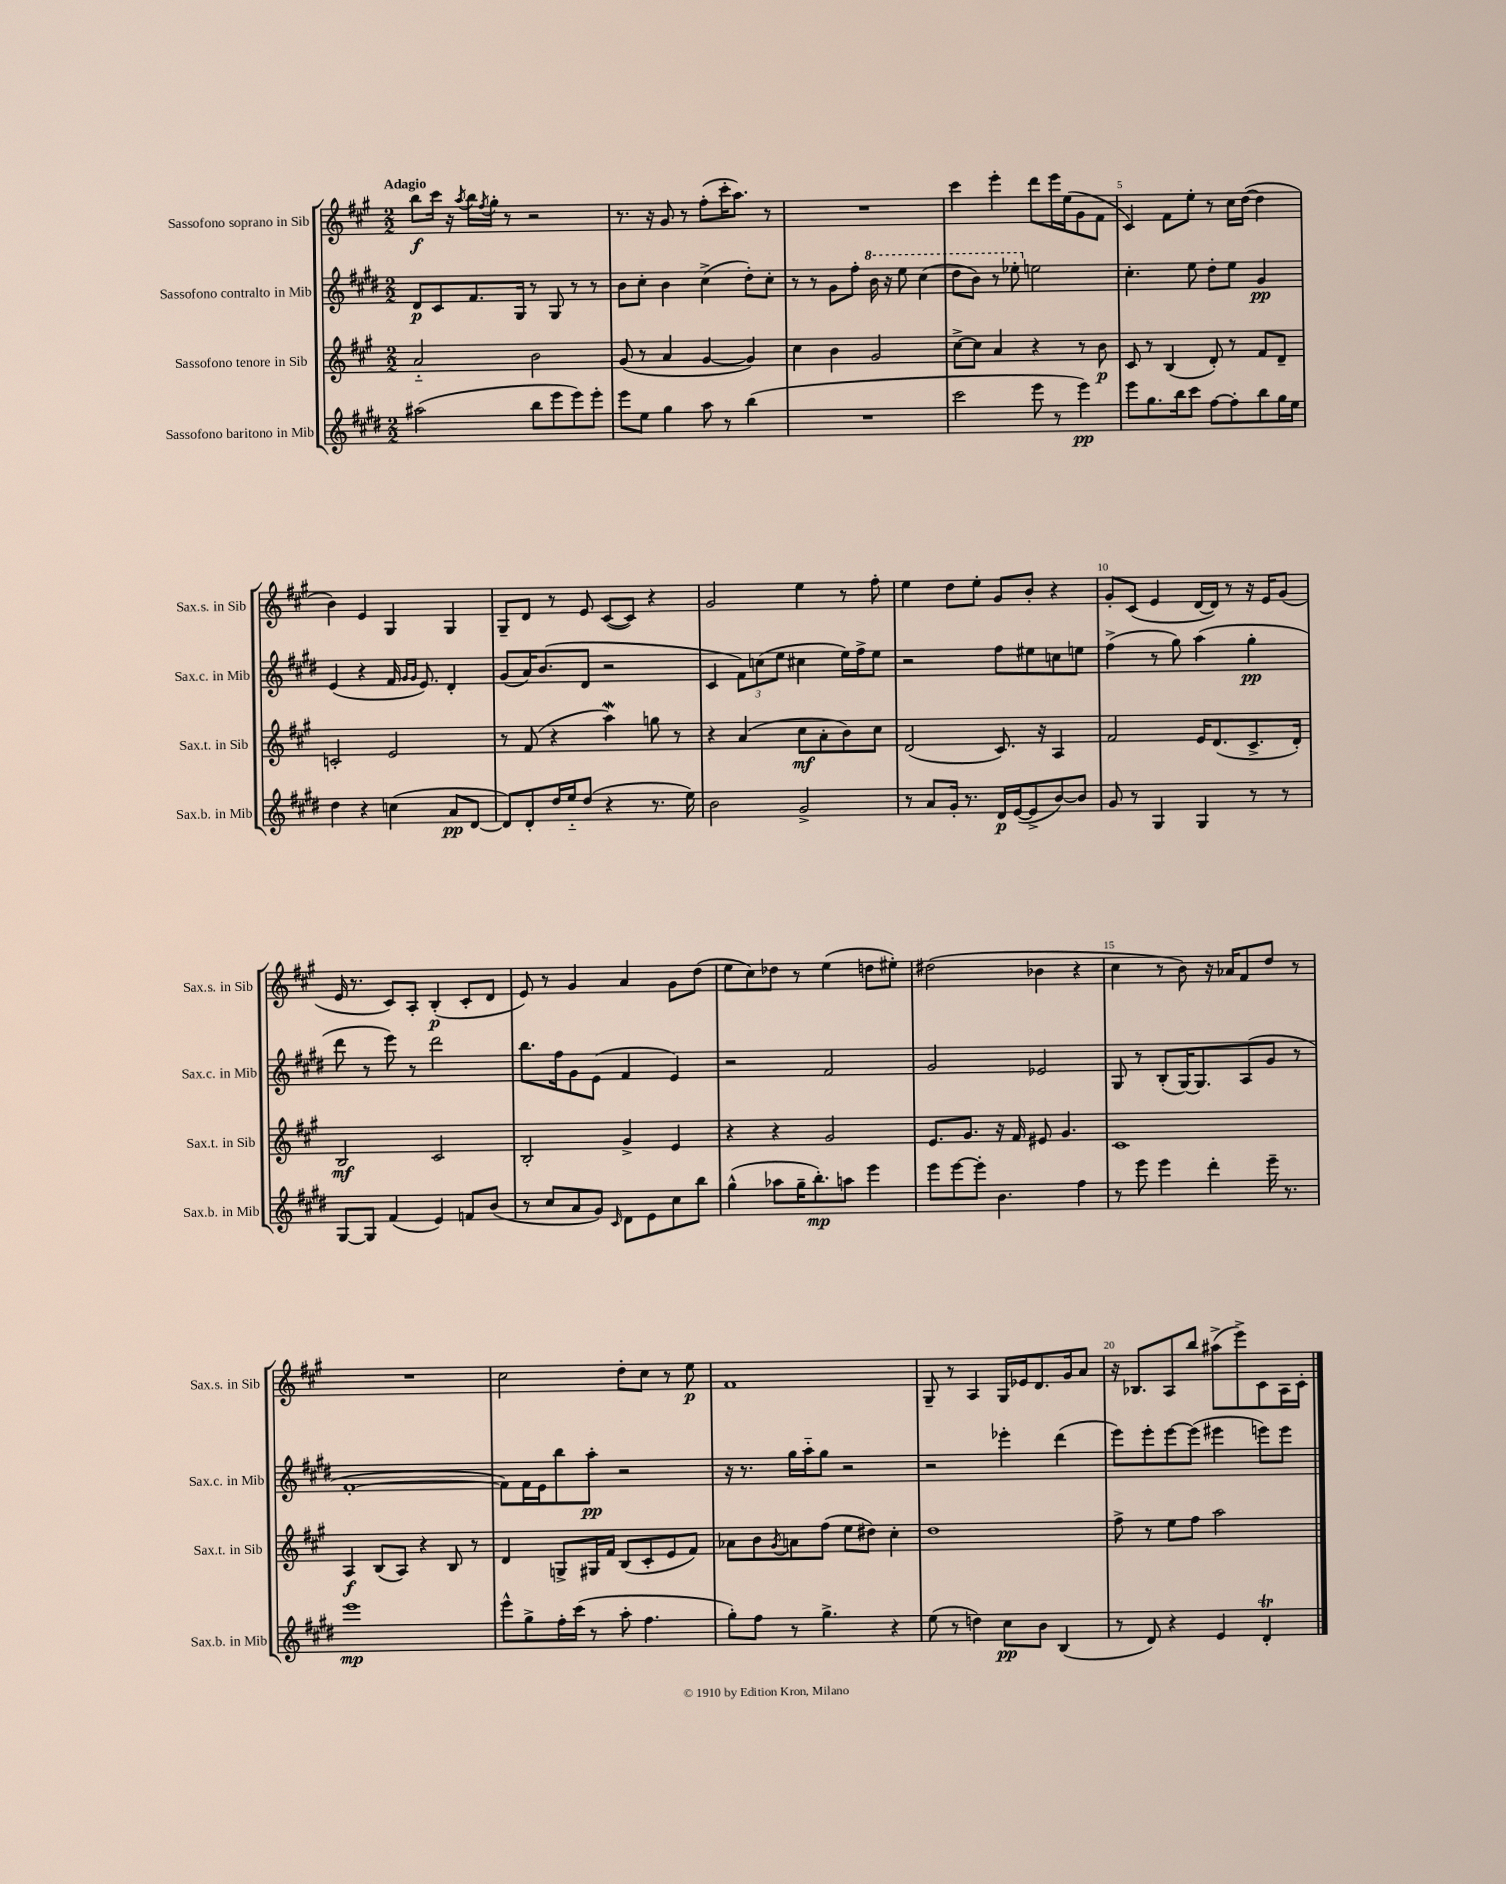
<<
\new StaffGroup <<
\new Staff = "s0" \with { instrumentName = "Sassofono soprano in Sib" shortInstrumentName = "Sax.s. in Sib" } {
    \clef treble \key a \major \numericTimeSignature \time 2/2 \tempo "Adagio"
    b''8\f cis'''16 r16 \acciaccatura { a''8 } b''16 \acciaccatura { fis''8 } gis''16-. r8 r2 |
    r8. r16 gis'8 r8 fis''8-.( cis'''16-. a''8.) r8 |
    R1 |
    cis'''4 e'''4-. d'''8 e'''16 e''16( gis'8 fis'8 |
    cis'4) fis'8 e''8-. r8 cis''16 d''16~( d''4 |
    b'4) e'4 gis4 gis4 |
    gis8-- d'8 r8 e'8 cis'8~( cis'8) r4 |
    gis'2 e''4 r8 fis''8-. |
    e''4 d''8 e''8-. gis'8 b'8-. r4 |
    gis'8-. cis'8( e'4 d'16~ d'16) r8 r16 e'16 gis'8( |
    e'16 r8. cis'8) a8-. b4-.\p( cis'8-. d'8 |
    e'8) r8 gis'4 a'4 gis'8 d''8( |
    e''8 cis''8) des''8 r8 e''4( d''8 eis''8-.) |
    dis''2( bes'4 r4 |
    cis''4 r8 b'8) r16 aes'16 fis'8 d''8 r8 |
    R1 |
    cis''2 d''8-. cis''8 r8 e''8\p |
    fis'1 |
    gis8-- r8 a4 gis16 ees'16 d'8. gis'16 a'8 |
    r16 bes8. a8 b''8 ais''8->( e'''8->) cis'8 a16 cis'16-. \bar "|." |
}
\new Staff = "s1" \with { instrumentName = "Sassofono contralto in Mib" shortInstrumentName = "Sax.c. in Mib" } {
    \clef treble \key e \major \numericTimeSignature \time 2/2
    dis'8\p cis'8 fis'8. gis16 r8 gis8 r8 r8 |
    b'8 cis''8-. b'4 cis''4->( dis''8-.) cis''8-. |
    r8 r8 gis'8 fis''8-. \ottava #1 b''16 r16 e'''8 cis'''4( |
    dis'''8 b''8) r8 ees'''8-. \ottava #0 e''!2 |
    cis''4.-. e''8 dis''8-. e''8 gis'4\pp |
    e'4( r4 fis'16 \grace { gis'16 gis'16 } e'8.) dis'4-. |
    gis'8( a'16) b'8.( dis'8 r2 |
    cis'4 \tuplet 3/2 { fis'8) c''8( e''8 } cis''4 e''16) fis''16-> e''8 |
    r2 fis''8 eis''8 c''8 e''8 |
    fis''4->( r8 gis''8) a''4( gis''4-.\pp |
    dis'''8 r8 e'''8) r8 dis'''2 |
    b''8. fis''16 gis'8 e'8( fis'4 e'4) |
    r2 fis'2 |
    gis'2 ees'2 |
    gis8 r8 b8-.( gis16~) gis8. a8( gis'8 r8 |
    fis'1~-. |
    fis'8) fis'16 e'16 b''8 a''8-.\pp r2 |
    r16 r8. gis''16 a''16-_ gis''8 r2 |
    r2 ees'''4-. dis'''4( |
    e'''8) e'''8-. e'''8~ e'''8( eis'''4 e'''8) e'''8 \bar "|." |
}
\new Staff = "s2" \with { instrumentName = "Sassofono tenore in Sib" shortInstrumentName = "Sax.t. in Sib" } {
    \clef treble \key a \major \numericTimeSignature \time 2/2
    a'2-_ b'2 |
    gis'8( r8 a'4 gis'4~ gis'4) |
    cis''4 b'4 gis'2 |
    cis''8~-> cis''8 a'4 r4 r8 b'8\p |
    cis'8 r8 b4( d'8-.) r8 fis'8 d'8-- |
    c'2-. e'2 |
    r8 fis'8( r4 a''4\mordent) g''8 r8 |
    r4 a'4( cis''8\mf a'8-. b'8) cis''8 |
    d'2( cis'8.) r16 a4 |
    fis'2 e'16 d'8.( cis'8.-> d'16-.) |
    b2\mf cis'2 |
    b2-. gis'4-> e'4 |
    r4 r4 gis'2 |
    e'8. gis'8. r16 fis'16 eis'8 gis'4. |
    cis'1 |
    a4\f b8( a8) r4 b8 r8 |
    d'4 g8-> gis16 fis'16 b8( cis'8-. e'8 fis'8) |
    aes'8 b'8 \acciaccatura { gis'8 } a'8 fis''8( e''8 dis''8) cis''4-. |
    d''1 |
    fis''8-> r8 e''8 fis''8 a''2 \bar "|." |
}
\new Staff = "s3" \with { instrumentName = "Sassofono baritono in Mib" shortInstrumentName = "Sax.b. in Mib" } {
    \clef treble \key e \major \numericTimeSignature \time 2/2
    ais''2( b''8 e'''8 e'''8) e'''8-. |
    e'''8 e''8 gis''4 a''8 r8 b''4( |
    R1 |
    cis'''2 e'''8 r8 e'''4\pp) |
    e'''8 gis''8. b''16 cis'''8 fis''8~ fis''8-. b''8 gis''16 e''16 |
    dis''4 r4 c''4( a'8\pp dis'8~ |
    dis'8) dis'8-. dis''16 e''16-_ dis''8( r4 r8. e''16) |
    b'2 gis'2-> |
    r8 a'8 gis'16-. r8. dis'16\p e'16~( e'8-> b'8~) b'8 |
    gis'8 r8 gis4 gis4 r8 r8 |
    gis8~ gis8 fis'4( e'4) f'8 b'8( |
    r8 cis''8 a'8 gis'8) \grace { cis'16 } dis'8 e'8 cis''8 b''8 |
    gis''4-^( aes''8 gis''16-- b''8.-.\mp) a''8 e'''4 |
    e'''8 e'''8~ e'''8-. b'4. fis''4 |
    r8 e'''8 e'''4 dis'''4-. e'''16-- r8. |
    e'''1\mp |
    e'''8-^ gis''8-> fis''16-. cis'''16( r8 a''8-. fis''4. |
    gis''8-.) fis''8 r8 gis''4.-> r4 |
    e''8( r8 d''4) cis''8\pp b'8 b4( |
    r8 dis'8) r4 e'4 dis'4-.\trill \bar "|." |
}
>>
>>
\layout { \context { \Score \override BarNumber.break-visibility = ##(#f #t #t) barNumberVisibility = #(every-nth-bar-number-visible 5) } }
